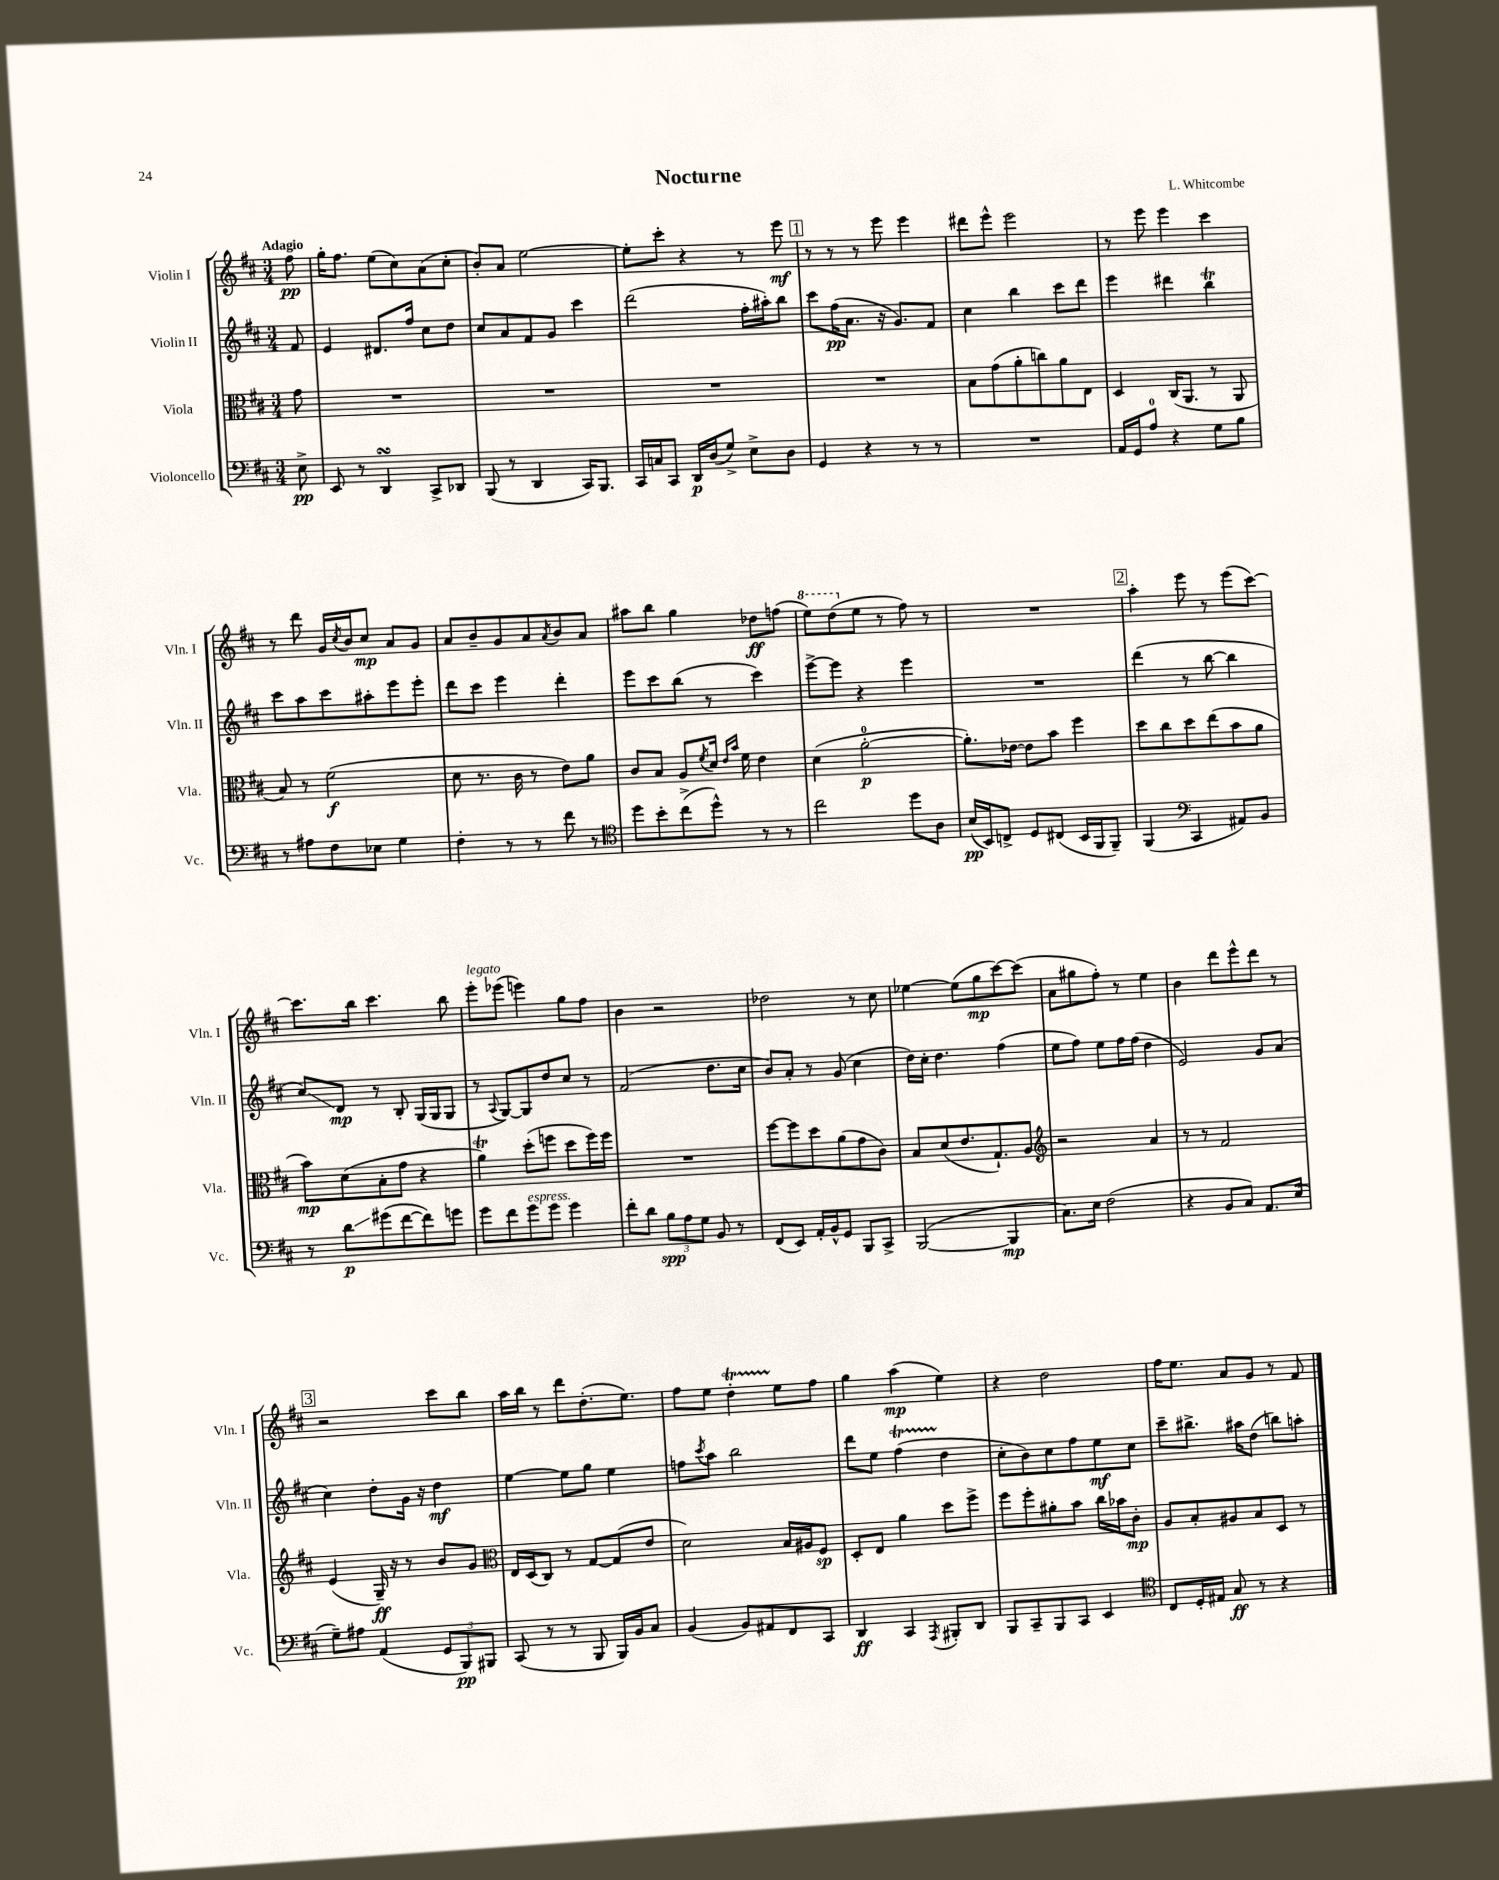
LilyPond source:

\header { title = "Nocturne" composer = "L. Whitcombe" }
<<
\new StaffGroup <<
\new Staff = "s0" \with { instrumentName = "Violin I" shortInstrumentName = "Vln. I" } {
    \clef treble \key d \major \numericTimeSignature \time 3/4 \partial 8 \tempo "Adagio"
    fis''8\pp |
    g''16-. fis''8. e''8( cis''8) a'8( cis''8-. |
    b'8-.) a'8 e''2~ |
    e''8-. cis'''8-. r4 r8 e'''8\mf |
    \mark \markup { \box "1" } r8 r8 r8 e'''8 e'''4 |
    dis'''8 e'''8-^ e'''2 |
    r8 e'''8 e'''4 cis'''4 |
    r8 d'''8 g'16 \acciaccatura { cis''8 } b'16 cis''8\mp a'8 g'8 |
    a'8 b'8-- g'8 a'8 \acciaccatura { a'8 } b'8 a'8 |
    ais''8 b''8 g''4 des''8\ff f''8( |
    \ottava #1 e'''8) d'''8( \ottava #0 e''8 r8 fis''8) r8 |
    R2. |
    \mark \markup { \box "2" } a''4-. e'''8 r8 e'''8( cis'''8~) |
    cis'''8. b''16 cis'''4. b''8 |
    e'''8-.^\markup { \italic "legato" } ees'''8( e'''4) g''8 fis''8 |
    b'4 r2 |
    des''2 r8 cis''8 |
    ees''4~ ees''8( g''8\mp cis'''8~) cis'''8( |
    a'8 gis''8 fis''8-.) r8 e''4 |
    b'4 d'''8 e'''8-^ d'''8 r8 |
    \mark \markup { \box "3" } r2 cis'''8 b''8 |
    a''16 b''16 r8 d'''8 d''8.-.( e''8.) |
    fis''8 e''8 d''4-.\startTrillSpan e''8\stopTrillSpan fis''8 |
    g''4 a''4\mp( e''4) |
    r4 d''2 |
    fis''16 e''8. a'8 g'8 r8 fis'8 \bar "|." |
}
\new Staff = "s1" \with { instrumentName = "Violin II" shortInstrumentName = "Vln. II" } {
    \clef treble \key d \major \numericTimeSignature \time 3/4 \partial 8
    fis'8 |
    e'4 dis'8. fis''16 cis''8 d''8 |
    cis''8 a'8 fis'8 g'8 cis'''4 |
    d'''2( fis''16-. ais''16-.) b''8 |
    \mark \markup { \box "1" } cis'''8 fis''16\pp( a'8. r16 g'8.) fis'8 |
    cis''4 b''4 cis'''8 d'''8 |
    e'''4 dis'''4 b''4\trill |
    cis'''8 a''8 cis'''8 ais''8-. e'''8 e'''8-. |
    d'''8 cis'''8 e'''4 d'''4-. |
    e'''8 cis'''8 b''8( r8 cis'''4) |
    e'''8~-> e'''8 r4 e'''4 |
    R2. |
    \mark \markup { \box "2" } d'''4( r8 b''8~ b''4 |
    cis''8\glissando) d'8\mp r8 b8-. g16( g16 g8 |
    r8 \appoggiatura { a8 } g8~) g8 d''8 cis''8 r8 |
    fis'2( d''8. cis''16 |
    b'8) a'8-. r8 g'8( cis''4 |
    d''16) cis''16-. d''4. fis''4( |
    e''8 fis''8) e''8 fis''16 fis''16( d''4 |
    e'2) g'8 a'8( |
    \mark \markup { \box "3" } cis''4) d''8-. g'16 r16 d''4\mf |
    e''4~ e''8 g''8 e''4 |
    f''8 \acciaccatura { cis'''8 } a''8 b''2 |
    d'''8 e''8 fis''4\startTrillSpan( d''4\stopTrillSpan |
    cis''8-. b'8) cis''8 fis''8 e''8\mf cis''8 |
    cis'''8-- bis''8.-> ais''16 d''8( b''8) a''8-. \bar "|." |
}
\new Staff = "s2" \with { instrumentName = "Viola" shortInstrumentName = "Vla." } {
    \clef alto \key d \major \numericTimeSignature \time 3/4 \partial 8
    g'8 |
    R2. |
    R2. |
    R2. |
    \mark \markup { \box "1" } R2. |
    b8 g'8( a'8-. c''8) a'8 e8 |
    d4 cis16( a,8. r8 a,8 |
    b8) r8 fis'2\f( |
    d'8 r8. cis'16 r8 e'8) a'8 |
    cis'8 b8 a8 \acciaccatura { fis'8 } d'16 \grace { e'16 b'16 } fis'16 e'4 |
    d'4( a'2-0~-.\p |
    a'8.-.) ees'16~ ees'8 b'8 fis''4 |
    \mark \markup { \box "2" } d''8 cis''8 d''8 e''8( b'8 a'8 |
    b'8\mp) d'8( b8-. g'8 r4 |
    a'4\trill) d''8-.( f''8 d''8 f''16) f''16 |
    R2. |
    fis''8~ fis''8 d''8 a'8( g'8 cis'8) |
    b8 d'8( e'8. g8.-!) a8 |
    \clef treble r2 a'4 |
    r8 r8 fis'2 |
    \mark \markup { \box "3" } e'4( g16--\ff) r16 r8 b'8 g'8 |
    \clef alto e16 d16( cis8) r8 g8~ g8( e'8 |
    d'2) b16 ais16 fis8\sp |
    d8-. e8 a'4 d''8 fis''8-> |
    fis''8 fis''8-. ais'8-. b'8 cis''16 bes'16 cis'8-.\mp |
    a8 b8-. ais8 b8 d8 r8 \bar "|." |
}
\new Staff = "s3" \with { instrumentName = "Violoncello" shortInstrumentName = "Vc." } {
    \clef bass \key d \major \numericTimeSignature \time 3/4 \partial 8
    e8->\pp |
    e,8 r8 d,4\turn cis,8-> des,8 |
    b,,8( r8 d,4 cis,16) b,,8. |
    cis,16 c16 cis,8 d,16\p d16( g8->) e8-> d8 |
    \mark \markup { \box "1" } g,4 r4 r8 r8 |
    R2. |
    a,16 g,16 a8-0 r4 g8 b8 |
    r8 ais8 fis8 ees8 g4 |
    fis4-. r8 r8 fis'8 r8 |
    \clef tenor d''8 b'8-. cis''8->( d''8-^) r8 r8 |
    cis''2 d''8 a8 |
    b16\pp( b,16) c8-> d8 cis8( b,16 fis,16 fis,8--) |
    \mark \markup { \box "2" } fis,4( \clef bass cis,4 ais,8) b,8 |
    r8 d'8\glissando\p gis'8( fis'8~ fis'8) g'8 |
    g'8 fis'8 g'8^\markup { \italic "espress." } g'8 g'4 |
    fis'8-. d'8 \tuplet 3/2 { b8\spp a8 g8 } b,8 r8 |
    fis,8( e,8) a,16-. b,16-^ g,8 b,,8 cis,8-> |
    b,,2~( b,,4\mp |
    cis8.) e16 fis2( |
    r4 b,8 cis8) a,8. e16( |
    \mark \markup { \box "3" } g8--) ais8 a,4( \tuplet 3/2 { g,8 b,,8\pp) bis,,8 } |
    cis,8( r8 r8 b,,8 b,,16) b,16 cis8 |
    b,4( b,8) ais,8 fis,8 cis,8 |
    d,4\ff cis,4 \acciaccatura { a,,8 } bis,,8-. d,8 |
    b,,8 cis,8-- b,,8 cis,8 e,4 |
    \clef tenor cis8 d16-. eis16 g8\ff r8 r4 \bar "|." |
}
>>
>>
\layout { \context { \Score \remove "Bar_number_engraver" } }
